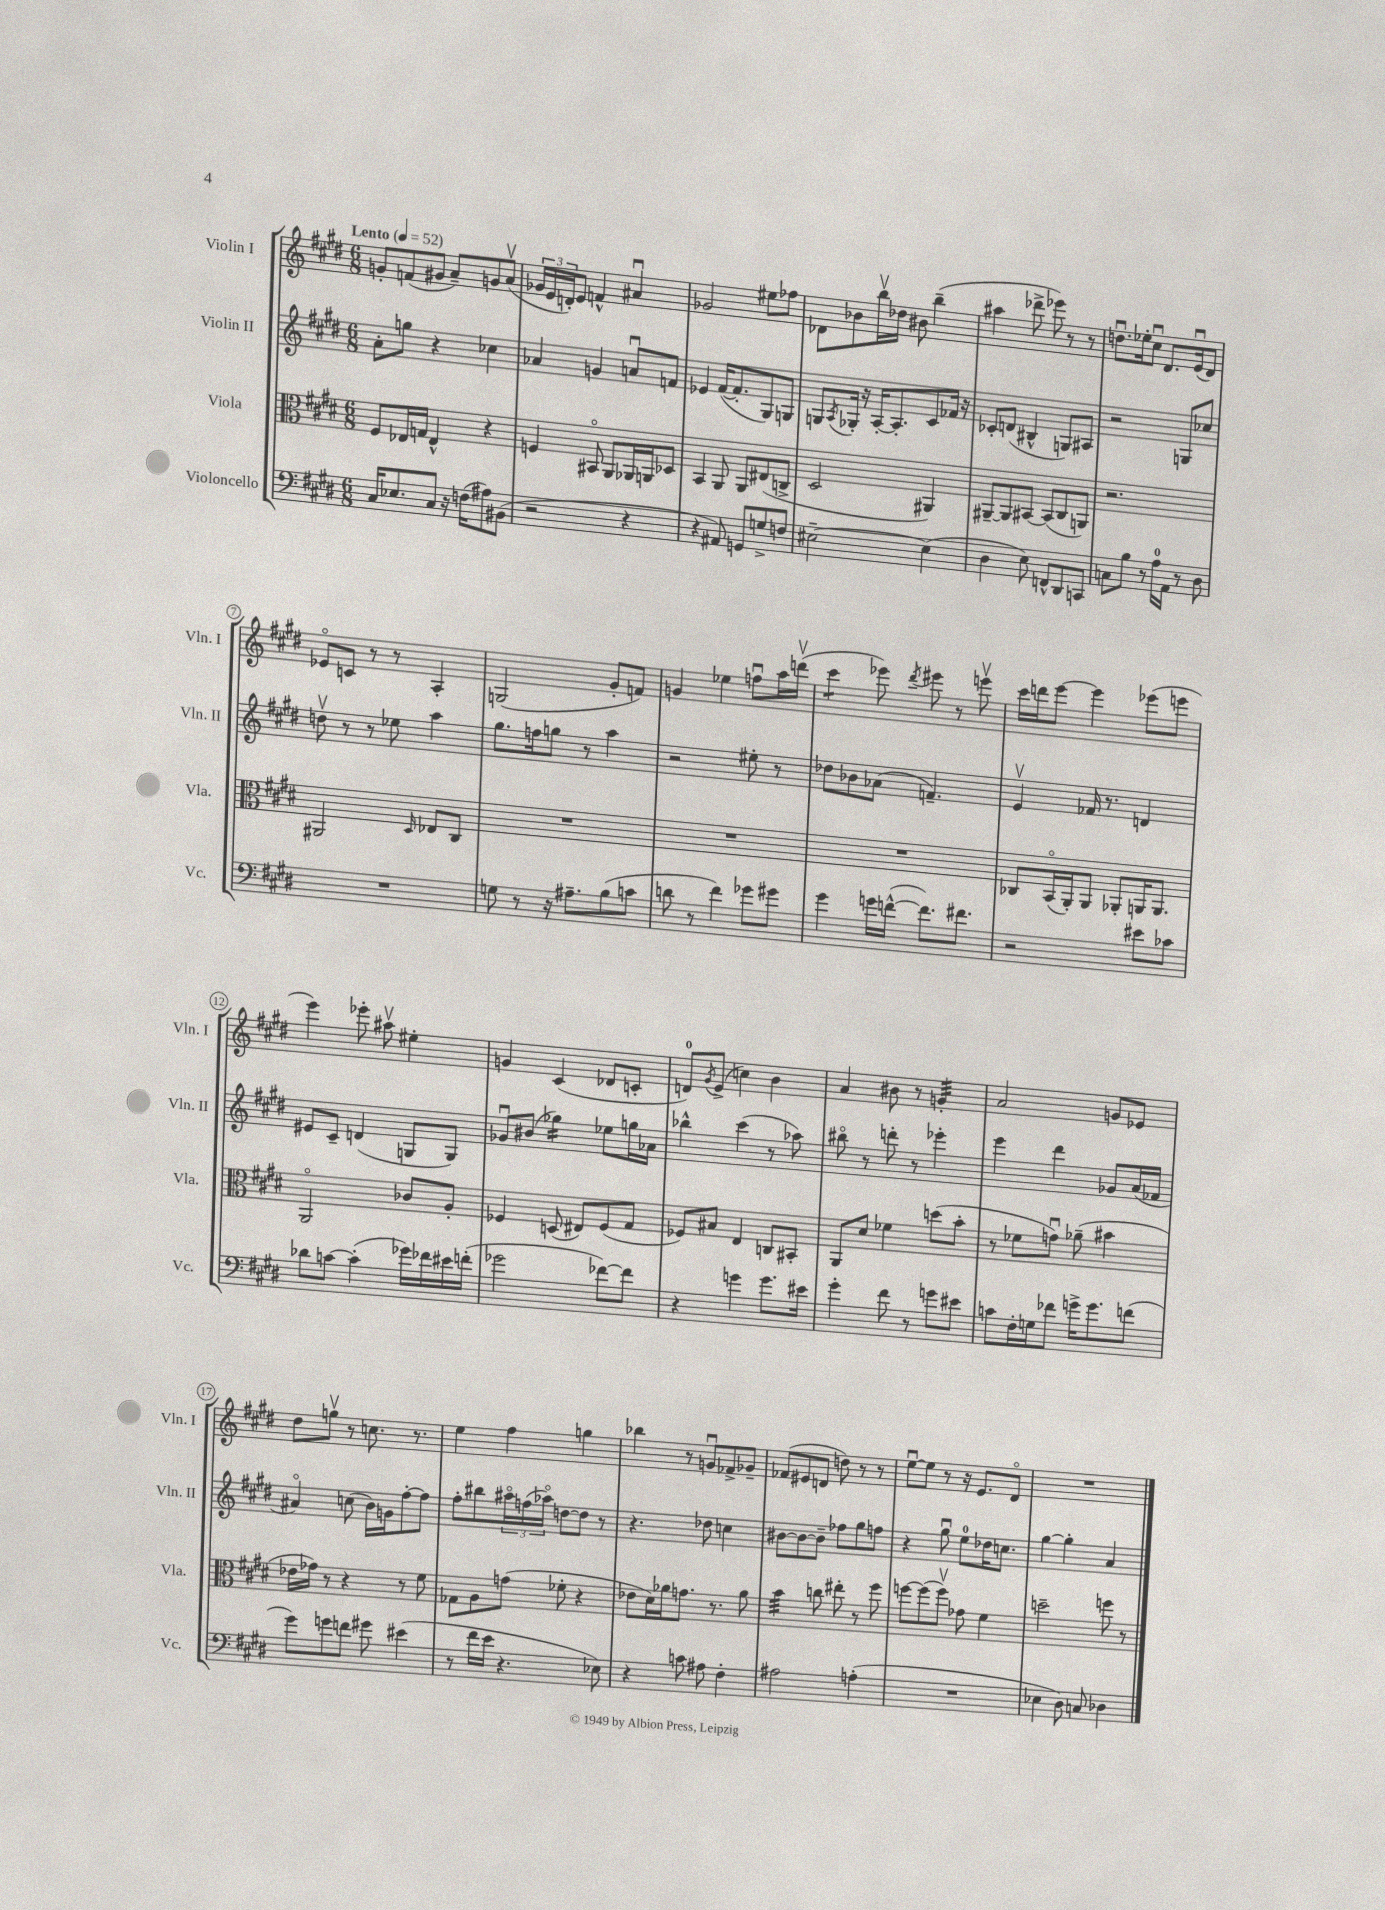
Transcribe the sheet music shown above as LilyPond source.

<<
\new StaffGroup <<
\new Staff = "s0" \with { instrumentName = "Violin I" shortInstrumentName = "Vln. I" } {
    \clef treble \key e \major \numericTimeSignature \time 6/8 \tempo "Lento" 4 = 52
    g'8-. f'8( gis'8 a'8--) g'8 a'8\upbow( |
    \tuplet 3/2 { ges'16 e'16 d'16-.) } e'8 f'4-^ ais'4\downbow |
    ges'2 eis''8 fes''8 |
    des'8 bes'8 b''16\upbow des''16 bis'8 b''4--( |
    ais''4 des'''8-> ees'''8) r8 r8 |
    d''8.\downbow ees''16-. cis''8\downbow dis'8. e'16\downbow( dis'8) |
    ees'8\flageolet c'8 r8 r8 a4-. |
    g2( gis'8-. f'8) |
    g'4 ees''4 f''8\downbow a''16 d'''16\upbow( |
    cis'''4:8 ees'''8) \acciaccatura { dis'''8 } eis'''8 r8 e'''8\upbow |
    cis'''16 d'''16 e'''8~ e'''4 ees'''8( e'''8 |
    e'''4) ees'''8-. ais''8\upbow eis''4-. |
    g'4 cis'4( des'8 c'8-. |
    d'8-0) \acciaccatura { gis'8 } e'8->( c''4) b'4 |
    a'4 bis'8 r8 g'4:32-. |
    a'2 g'8 ees'8 |
    dis''8 g''8\upbow r8 c''8. r8. |
    e''4 fis''4 g''4 |
    bes''4 r8 g'8\downbow fes'8-> ges'8-- |
    fes'8( eis'8 d'8 d''8) r8 r8 |
    e''8~\downbow e''8 r8 r16 e'8. dis'8\flageolet |
    R2. \bar "|." |
}
\new Staff = "s1" \with { instrumentName = "Violin II" shortInstrumentName = "Vln. II" } {
    \clef treble \key e \major \numericTimeSignature \time 6/8
    a'8-. g''8 r4 ces''4 |
    aes'4 g'4 a'8\downbow f'8 |
    ees'4 fis'16~( fis'8.-. gis8) g8 |
    g8 \acciaccatura { a8 } ges16-. r16 a16~-. a8.-. cis'8 fes'16 r16 |
    ces'8-. d'8( bis4-^ g8) ais8 |
    r2 g8 ces''8 |
    d''8\upbow r8 r8 ees''8 a''4 |
    gis''8. f''16 g''8 r8 a''4 |
    r2 eis''8-. r8 |
    des''8 bes'8 aes'8( f'4.--) |
    e'4\upbow fes'16 r8. d'4 |
    eis'8 cis'8-- d'4( g8 g8) |
    ges'8\downbow bis'8( ges''4:16) ees''8 g''16 aes'16 |
    bes''4-^ cis'''4( r8 aes''8) |
    bis''8\flageolet r8 d'''8-. r8 ees'''4-. |
    e'''4 dis'''4 ges'8 a'16( fes'16 |
    ais'4\flageolet) c''8( b'16) g'16 fis''8~-. fis''8 |
    fis''8-. bis''8 \tuplet 3/2 { ais''16\flageolet f''16( aes''16\flageolet) } d''8~ d''8 r8 |
    r4. des''8 c''4 |
    bis'8~ bis'8~ bis'8-- fes''8 gis''8 f''8 |
    r4 gis''8\downbow e''8-0 des''16 c''8. |
    gis''4~ gis''4-. a'4 \bar "|." |
}
\new Staff = "s2" \with { instrumentName = "Viola" shortInstrumentName = "Vla." } {
    \clef alto \key e \major \numericTimeSignature \time 6/8
    fis8 ees16 g16 ees4-^ r4 |
    f4 bis,8\flageolet a,8 aes,16 a,16 des8 |
    b,4 a,8 a,8 eis8( c8-> |
    dis2 ais,4) |
    ais,8~-- ais,8 bis,8~ bis,8( cis8 a,8) |
    r2. |
    ais,2 \grace { dis16 } ees8 cis8 |
    R2. |
    R2. |
    R2. |
    ces8 b,16\flageolet( a,16-.) a,8 aes,8-. a,16 a,8. |
    a,2\flageolet ces'8 a8-. |
    fes4 d8( eis8) fes8( gis8 |
    fes8) bis8 e4 c8 bis,8-. |
    a,8 dis'8 fes'4 d''8( b'8-. |
    r8 fes'8 g'8\downbow) aes'8--( bis'4 |
    ees'16 ges'16) r8 r4 r8 fis'8 |
    ges8 a8 g'8( fes'8-. r4 |
    ees'8 dis'16) aes'16 g'8. r8. aes'8 |
    b'4:32 c''8 eis''8-. r8 fis''8 |
    f''8~ f''8( f''8\upbow) ges'8 fis'4 |
    d''2-- f''8 r8 \bar "|." |
}
\new Staff = "s3" \with { instrumentName = "Violoncello" shortInstrumentName = "Vc." } {
    \clef bass \key e \major \numericTimeSignature \time 6/8
    cis16 ees8. cis8 r16 f16( ais8) bis,8( |
    r2 r4 |
    r4 ais,8) g,8 g8-> f8 |
    eis2~-- eis4( |
    dis4 e8) f,8-^ dis,8 c,8 |
    c8 b8 r8 a16-0 a,16 r8 dis8 |
    R2. |
    g8 r8 r16 ais8.-- b8( c'8 |
    d'8 r8 fis'4) ges'8 gis'8 |
    gis'4 g'16 f'16~-^( f'8.) fis'8. |
    r2 eis'8 ces'8 |
    des'8 c'8~ c'4-.( ges'16) fes'16 eis'16 f'16-.( |
    ges'2 fes'8~) fes'8 |
    r4 g'4 g'8. eis'16 |
    gis'4-. fis'8 r8 g'8 eis'8 |
    c'8 fis16-. g16 fes'8 g'16-> g'8. f'8( |
    gis'8) g'8 f'8 gis'8 eis'4( |
    r8 fis'16 e'16 r4. ees8) |
    r4 c'8 ais8 fis4-. |
    ais2 a4-.( |
    R2. |
    ees4 dis8) c8 des4 \bar "|." |
}
>>
>>
\layout { \context { \Score \override BarNumber.stencil = #(make-stencil-circler 0.1 0.3 ly:text-interface::print) } }
